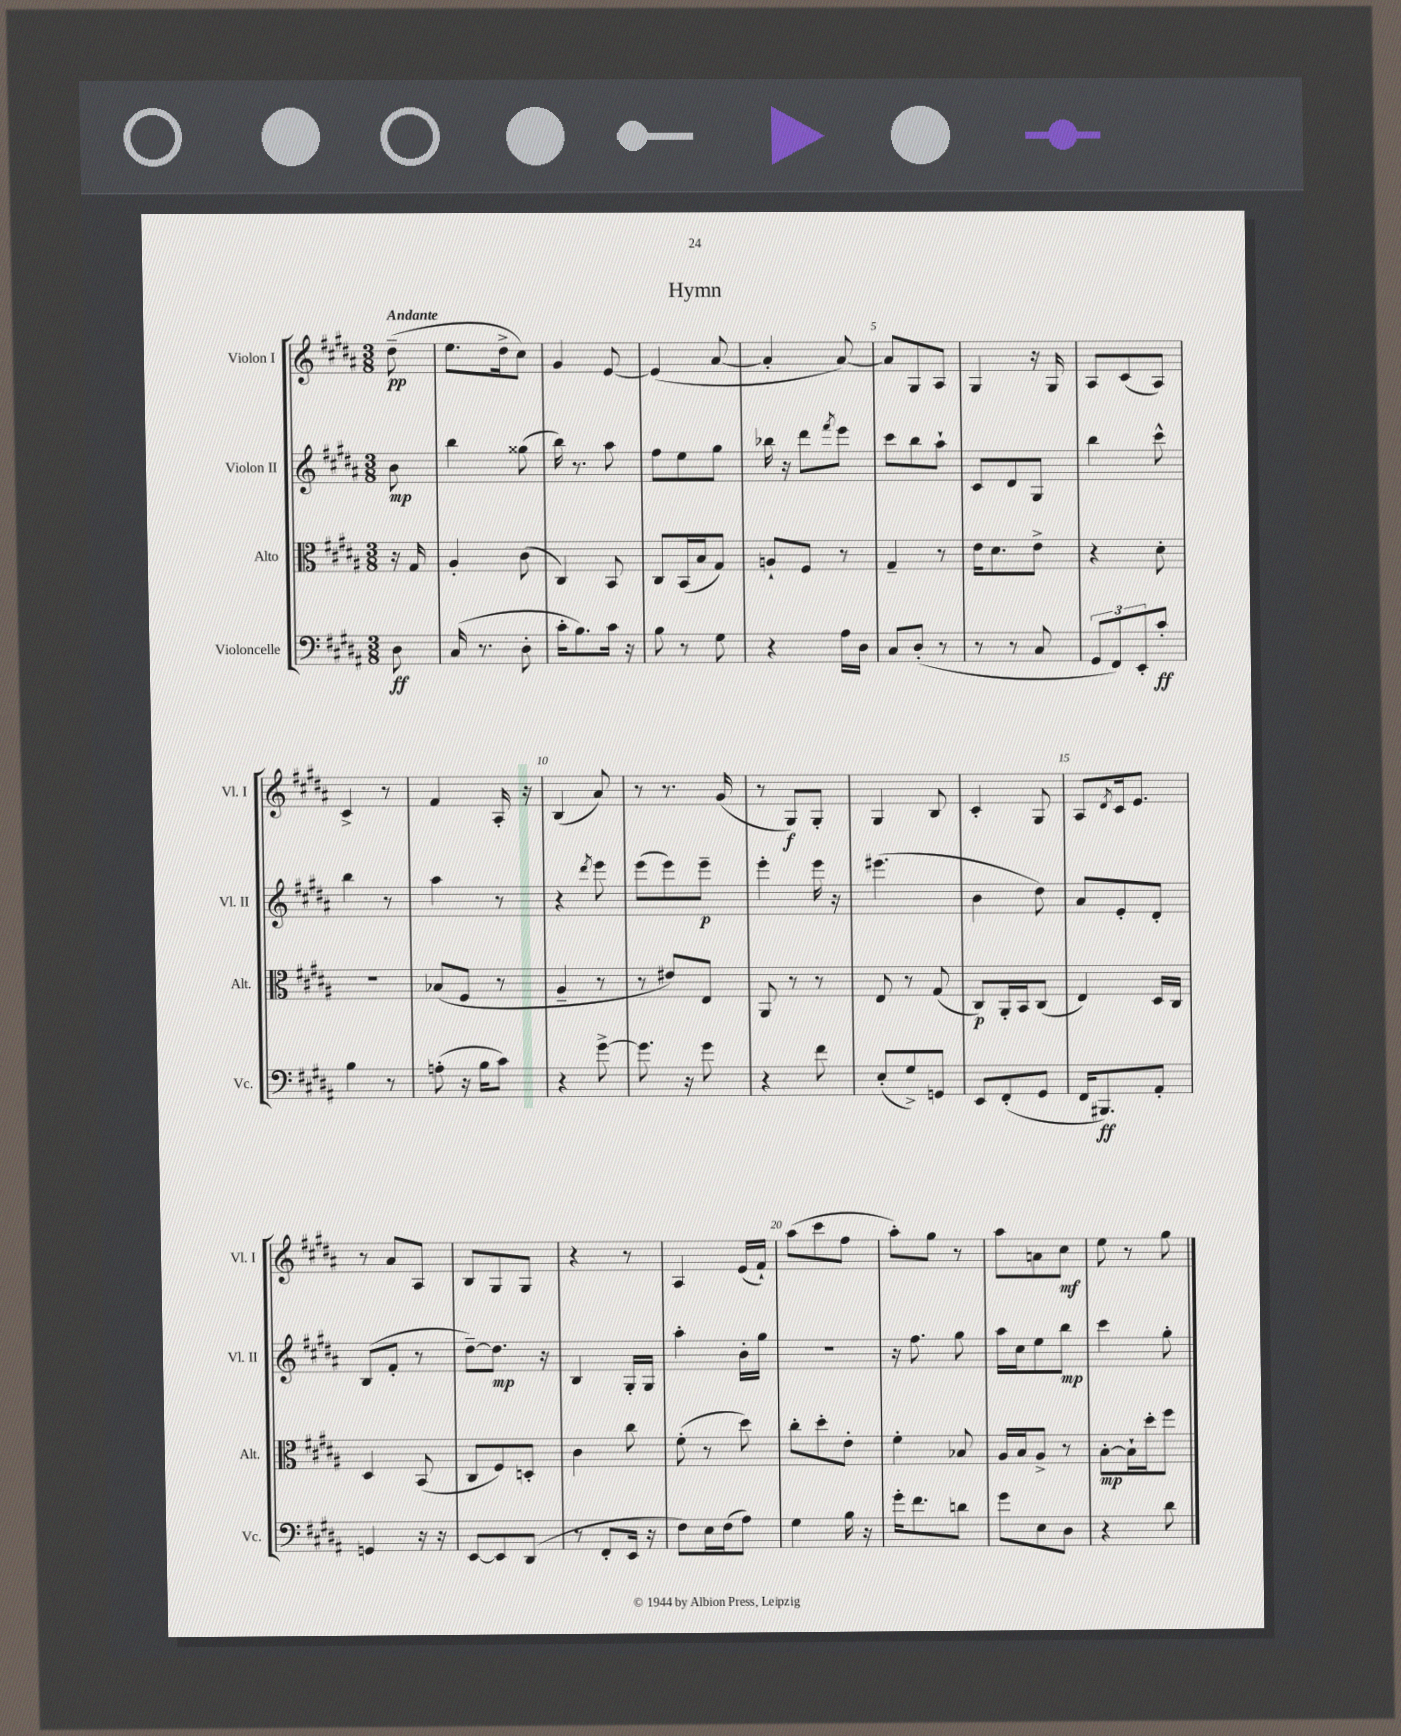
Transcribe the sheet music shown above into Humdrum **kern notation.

**kern	**dynam	**kern	**dynam	**kern	**dynam	**kern	**dynam
*part4	*part4	*part3	*part3	*part2	*part2	*part1	*part1
*staff4	*staff4	*staff3	*staff3	*staff2	*staff2	*staff1	*staff1
*I"Violoncelle	*	*I"Alto	*	*I"Violon II	*	*I"Violon I	*
*I'Vc.	*	*I'Alt.	*	*I'Vl. II	*	*I'Vl. I	*
*clefF4	*	*clefC3	*	*clefG2	*	*clefG2	*
*k[f#c#g#d#a#]	*	*k[f#c#g#d#a#]	*	*k[f#c#g#d#a#]	*	*k[f#c#g#d#a#]	*
*M3/8	*	*M3/8	*	*M3/8	*	*M3/8	*
=	=	=	=	=	=	=	=
!	!	!	!	!	!	!LO:TX:a:B:t=Andante	!
8D#\	ff	16r	.	8b\	mp	(8dd#~\	pp
.	.	16G#/	.	.	.	.	.
=1	=1	=1	=1	=1	=1	=1	=1
(16C#/	.	4A#'/	.	4bb\	.	8.ee\L	.
8.r	.	.	.	.	.	.	.
.	.	.	.	.	.	16dd#^\k	.
8D#'\	.	(8c#\	.	(8gg##X\	.	8cc#\J)	.
=2	=2	=2	=2	=2	=2	=2	=2
16c#'\KL	.	4C#/)	.	16bb\)	.	4g#/	.
8.B\)	.	.	.	8.r	.	.	.
16c#\Jk	.	8BB/	.	8aa#\	.	[8e/	.
16r	.	.	.	.	.	.	.
=3	=3	=3	=3	=3	=3	=3	=3
8B\	.	8C#/L	.	8ff#\L	.	(4e/]	.
8r	.	(16BB/L	.	8ee\	.	.	.
.	.	16B/J	.	.	.	.	.
8G#\	.	8G#/J)	.	8gg#\J	.	[8a#/	.
=4	=4	=4	=4	=4	=4	=4	=4
4r	.	8An`/L	.	16bb-X\	.	4a#'/]	.
.	.	.	.	16r	.	.	.
.	.	8F#/J	.	8ddd#\L	.	.	.
.	.	.	.	8qfff#/	.	.	.
16A#\LL	.	8r	.	8eee\J	.	[8a#/)	.
16D#\JJ	.	.	.	.	.	.	.
=5	=5	=5	=5	=5	=5	=5	=5
8C#/L	.	4G#~/	.	8ccc#\L	.	8a#/L]	.
(8D#'/J	.	.	.	8bb\	.	8G#/	.
8r	.	8r	.	8aa#`\J	.	8A#/J	.
=6	=6	=6	=6	=6	=6	=6	=6
8r	.	16e\KL	.	8c#/L	.	4G#/	.
.	.	8.d#\	.	.	.	.	.
8r	.	.	.	8d#/	.	.	.
8C#/	.	8e^\J	.	8G#/J	.	16r	.
.	.	.	.	.	.	16G#/	.
=7	=7	=7	=7	=7	=7	=7	=7
12GG#/L	.	4r	.	4bb\	.	8A#/L	.
12FF#/)	.	.	.	.	.	.	.
.	.	.	.	.	.	(8c#/	.
12EE'/	.	.	.	.	.	.	.
8c#'/J	ff	8d#'\	.	8ccc#^^\	.	8A#/J)	.
!!LO:LB:g=z
=8	=8	=8	=8	=8	=8	=8	=8
4B\	.	4.r	.	4bb\	.	4c#^/	.
8r	.	.	.	8r	.	8r	.
=9	=9	=9	=9	=9	=9	=9	=9
(8An'\	.	(8B-X/L	.	4aa#\	.	4f#/	.
16r	.	8F#/J	.	.	.	.	.
16B\KL	.	.	.	.	.	.	.
8c#\J)	.	8r	.	8r	.	16A#'/	.
.	.	.	.	.	.	16r	.
=10	=10	=10	=10	=10	=10	=10	=10
4r	.	4A#~/	.	4r	.	(4B/	.
.	.	.	.	8qddd#/	.	.	.
[8g#^\	.	8r	.	8eee\	.	8a#/)	.
=11	=11	=11	=11	=11	=11	=11	=11
8.g#\]	.	8r	.	(8eee\L	.	8r	.
.	.	8e#X/L)	.	8eee\)	.	8.r	.
16r	.	.	.	.	.	.	.
8g#\	.	8E/J	.	8eee~\J	p	.	.
.	.	.	.	.	.	(16g#/	.
=12	=12	=12	=12	=12	=12	=12	=12
4r	.	8AA#/	.	4eee'\	.	8r	.
.	.	8r	.	.	.	8G#/L)	f
8f#\	.	8r	.	16eee\	.	8G#'/J	.
.	.	.	.	16r	.	.	.
=13	=13	=13	=13	=13	=13	=13	=13
(8E'/L	.	8E/	.	(4.eee#X\	.	4G#/	.
8G#^/)	.	8r	.	.	.	.	.
8GGn/J	.	(8G#/	.	.	.	8B/	.
=14	=14	=14	=14	=14	=14	=14	=14
8EE/L	.	8C#/L)	p	4b\	.	4c#'/	.
(8FF#'/	.	16AA#'/L	.	.	.	.	.
.	.	16BB/J	.	.	.	.	.
8GG#/J	.	(8C#/J	.	8dd#\)	.	8G#/	.
=15	=15	=15	=15	=15	=15	=15	=15
16FF#/KL	.	4E/)	.	8a#/L	.	8A#/L	.
8.BBB#X/)	ff	.	.	.	.	.	.
.	.	.	.	.	.	8qd#/	.
.	.	.	.	8e'/	.	16c#/k	.
.	.	.	.	.	.	8.e/J	.
8AA#'/J	.	16D#/LL	.	8d#'/J	.	.	.
.	.	16C#/JJ	.	.	.	.	.
!!LO:LB:g=z
=16	=16	=16	=16	=16	=16	=16	=16
4GGn/	.	4D#/	.	(8B/L	.	8r	.
.	.	.	.	8f#'/J	.	8a#/L	.
16r	.	(8BB/	.	8r	.	8A#/J	.
16r	.	.	.	.	.	.	.
=17	=17	=17	=17	=17	=17	=17	=17
[8EE/L	.	8C#/L	.	[8dd#~\L)	.	8B/L	.
8EE/]	.	8F#/)	.	8.dd#\J]	mp	8G#/	.
(8DD#/J	.	8Dn'/J	.	.	.	8G#/J	.
.	.	.	.	16r	.	.	.
=18	=18	=18	=18	=18	=18	=18	=18
8r	.	4c#\	.	4B/	.	4r	.
8FF#'/L	.	.	.	.	.	.	.
16EE/Jk	.	8cc#\	.	16G#'/LL	.	8r	.
16r	.	.	.	16G#/JJ	.	.	.
=19	=19	=19	=19	=19	=19	=19	=19
8F#\L)	.	(8f#'\	.	4aa#'\	.	4A#/	.
16E\L	.	8r	.	.	.	.	.
(16F#\J	.	.	.	.	.	.	.
8A#\J)	.	8dd#\)	.	16b'\LL	.	(16e/LL	.
.	.	.	.	16gg#\JJ	.	16f#`/JJ)	.
=20	=20	=20	=20	=20	=20	=20	=20
4G#\	.	8cc#'\L	.	4.r	.	(8aa#\L	.
.	.	8dd#'\	.	.	.	8ccc#\	.
16B\	.	8e'\J	.	.	.	8ff#\J	.
16r	.	.	.	.	.	.	.
=21	=21	=21	=21	=21	=21	=21	=21
16g#'\KL	.	4f#'\	.	16r	.	8aa#'\L)	.
8.f#\	.	.	.	8.ff#\	.	.	.
.	.	.	.	.	.	8gg#\J	.
8dn\J	.	8B-X/	.	8gg#\	.	8r	.
=22	=22	=22	=22	=22	=22	=22	=22
8g#\L	.	16A#/LL	.	16aa#\LL	.	8aa#\L	.
.	.	16B/J	.	16cc#\J	.	.	.
8E\	.	8A#^/J	.	8ee\	.	8an\	.
8D#\J	.	8r	.	8bb\J	mp	8cc#\J	mf
=23	=23	=23	=23	=23	=23	=23	=23
4r	.	[8B'\L	mp	4ccc#\	.	8ee\	.
.	.	16B`\L]	.	.	.	8r	.
.	.	16dd#'\J	.	.	.	.	.
8d#\	.	8ff#\J	.	8gg#'\	.	8gg#\	.
==	==	==	==	==	==	==	==
*-	*-	*-	*-	*-	*-	*-	*-
